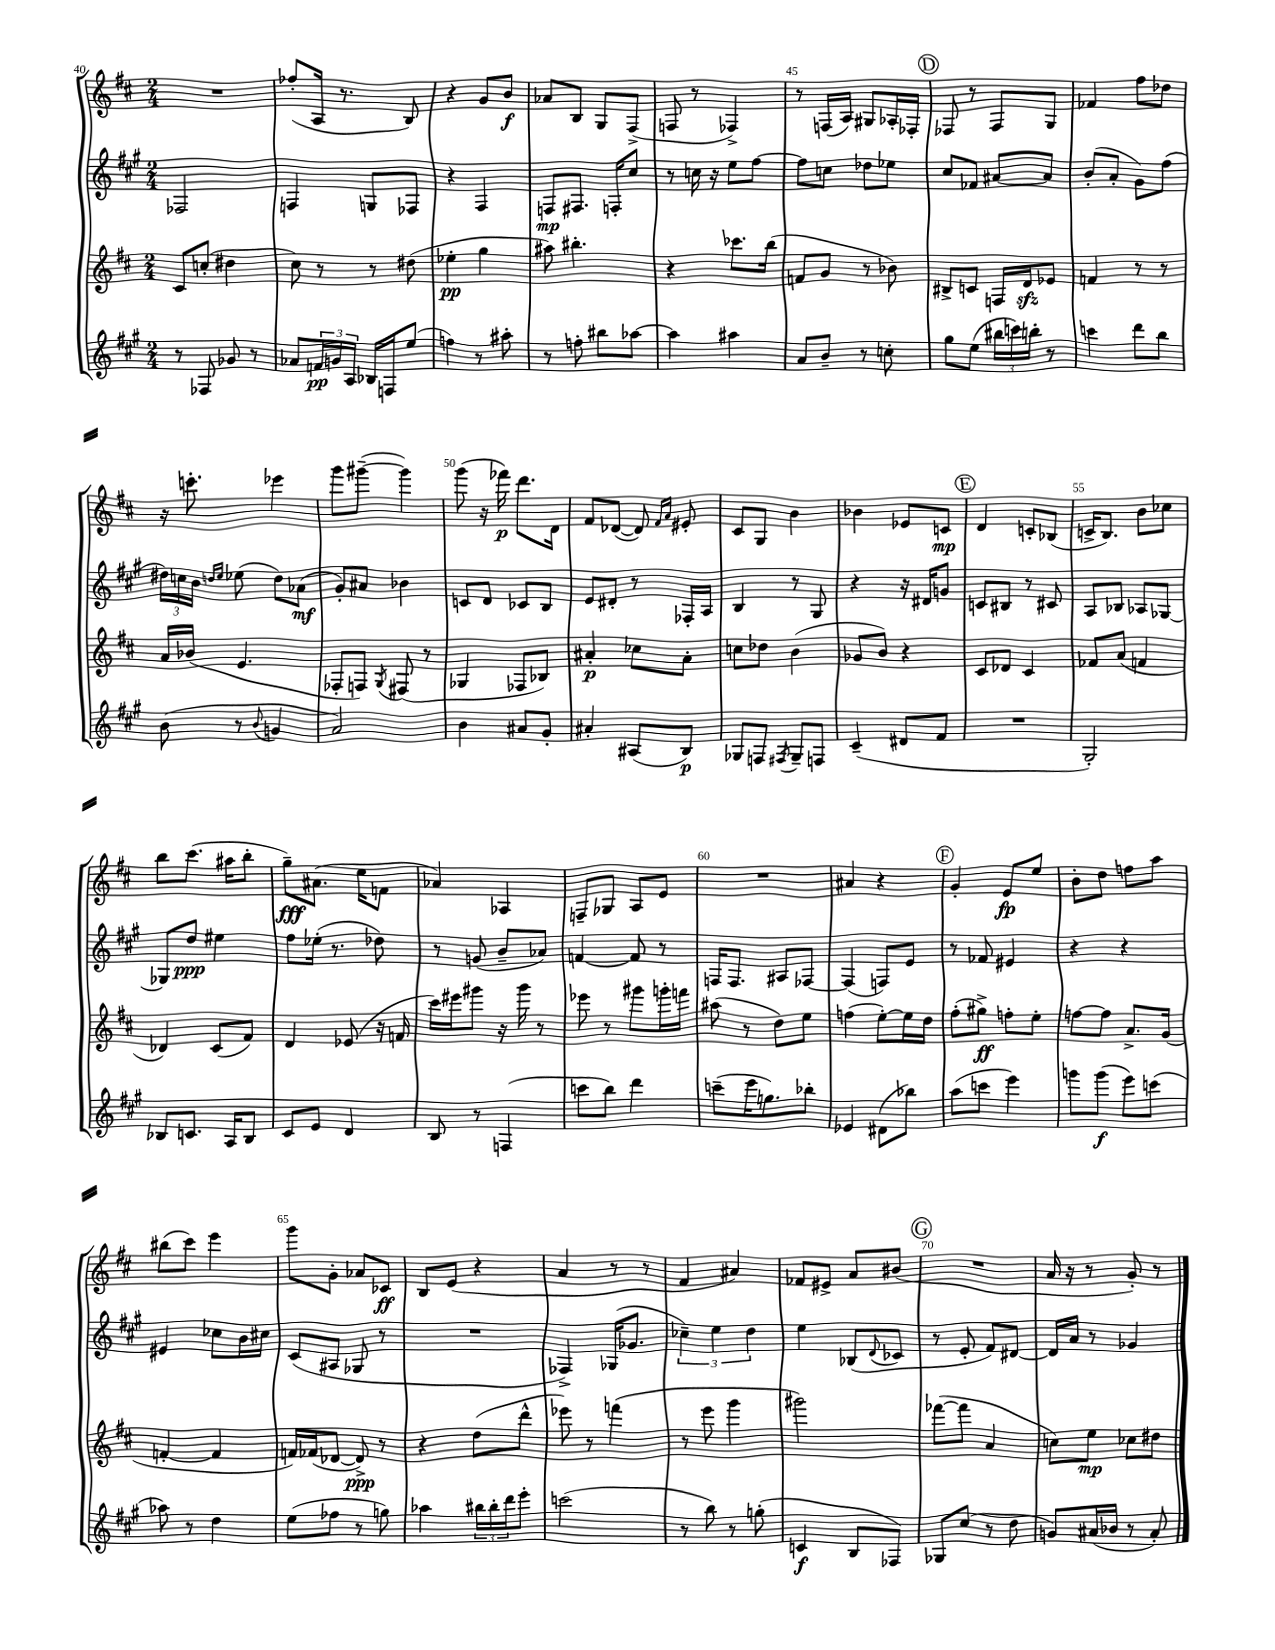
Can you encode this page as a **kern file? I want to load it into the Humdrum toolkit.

**kern	**kern	**kern	**kern
*staff4	*staff3	*staff2	*staff1
*clefG2	*clefG2	*clefG2	*clefG2
*k[f#c#g#]	*k[f#c#]	*k[f#c#g#]	*k[f#c#]
*M2/4	*M2/4	*M2/4	*M2/4
8r	8c#	2F-	2r
8F-	(8cc'	.	.
8g-	4dd#	.	.
8r	.	.	.
=	=	=	=
8a-	8cc#)	4F	(8ff-'
24f	8r	.	16A
24g	.	.	.
.	.	.	8.r
24A	.	.	.
16B-	8r	8G	.
16F	.	.	.
(8ee	(8dd#	8F-	8B)
=	=	=	=
4ff)	4ee-'	4r	4r
8r	4gg	4F#	8g
8aa#'	.	.	8b
=	=	=	=
8r	8aa#)	8F	8a-
8ff'	4.bb#'	8.F#	8B
8bb#	.	.	8G
.	.	16F'	.
[8aa-	.	8cc#	(8F#^
=	=	=	=
4aa-]	4r	8r	8F
.	.	16cc	8r
.	.	16r	.
4aa#	8.ccc-	8ee	4F-^)
.	.	[8ff#	.
.	(16bb	.	.
=	=	=	=
8a	8f	8ff#]	8r
8b~	8g	8cc	(16F
.	.	.	16A)
8r	8r	8dd-	8G#
8cc'	8b-)	8ee-	16A-'
.	.	.	16F-'
=	=	=	=
8gg#	8B#^	8cc#	8F-
(8ee	8c	8f-	8r
24bb#	16F	[8a#	8F-
24ccc)	.	.	.
.	16d	.	.
24bb'	.	.	.
8r	8e-	8a#]	8G
=	=	=	=
4ccc	4f	(8b'	4f-
.	.	8a'	.
8ddd	8r	8g#)	8ff#
8bb	8r	(8ff#	8dd-
=	=	=	=
(8b	16a	24dd#)	16r
.	.	24cc	.
.	(16b-	.	8.ccc'
.	.	24b	.
.	.	16qqdd	.
.	.	16qqee	.
8r	4.e	(8ee-	.
8qqb	.	.	.
4g	.	8dd)	4eee-
.	.	(8a-	.
=	=	=	=
2a)	8F-'	8g#')	8ggg
.	8F)	8a#	([8ggg#~
.	8qG	.	.
.	(8F#	4b-	4ggg#])
.	8r	.	.
=	=	=	=
4b	4G-	8c	(8ggg
.	.	8d	16r
.	.	.	16fff-)
8a#	8F-	8c-	8.ddd
8g#'	8B-)	8B	.
.	.	.	16d
=	=	=	=
4a#'	4a#'	8e	8f#
.	.	8d#'	([8d-
(8A#	8cc-	8r	8d-])
.	.	.	16qqf#
.	.	.	16qqa
8B)	8a#'	16F-'	8e#'
.	.	16A	.
=	=	=	=
8G-	8cc	4B	8c#
8F	8dd-	.	8G
8qF#	.	.	.
8G-~	(4b	8r	4b
8F	.	8G#	.
=	=	=	=
(4c#~	8g-	4r	4b-
.	8b)	.	.
8d#	4r	16r	8e-
.	.	16d#	.
8f#	.	8g	8c
=	=	=	=
2r	8c#	8c	4d
.	8d-	8B#	.
.	4c#	8r	8c'
.	.	8c#	(8B-
=	=	=	=
2G#')	8f-	8A	16c^
.	.	.	8.B)
.	(8a	8B-	.
.	4f	8A-	8b
.	.	[8G-	8cc-
=	=	=	=
8B-	4d-)	8G-]	8bb
8.c	.	8dd	(8.ccc#
.	(8c#	4ee#	.
16A	.	.	16aa#
8B-	8f#)	.	8bb'
=	=	=	=
8c#	4d	8ff#	8gg~)
8e	.	(16ee-'	(8.a#
.	.	8.r	.
4d	(8e-	.	.
.	.	.	16ee
.	16r	8dd-)	8f
.	16f	.	.
=	=	=	=
8B	16ccc#)	8r	4a-)
.	16eee#	.	.
8r	8ggg#	(8g	.
(4F	16r	8b~	4A-
.	16ggg#	.	.
.	8r	8a-)	.
=	=	=	=
8ccc	8eee-	[4f	8F~
8bb)	8r	.	8G-
4ddd	8ggg#	8f]	8A
.	16ggg'	8r	8e
.	16fff	.	.
=	=	=	=
(8ccc~	(8aa#	16F	2r
.	.	8.F	.
16eee	8r	.	.
8.gg)	.	.	.
.	8dd)	8A#	.
8bb-'	8ee	[8F-	.
=	=	=	=
4e-	(4ff	(4F-]	4a#
(8d#	[8ee')	8F)	4r
8bb-)	16ee]	8e	.
.	16dd	.	.
=	=	=	=
(8aa	(8ff#'	8r	4g'
8ccc	8gg#^)	8f-	.
4eee)	8ff'	4e#	8e
.	8ee'	.	8ee
=	=	=	=
8ggg	[8ff	4r	8b'
(8ggg	8ff]	.	8dd
8eee)	8.a^	4r	8ff
(8ccc	.	.	8aa
.	(16g	.	.
=	=	=	=
8aa-)	[4f'	4e#	(8bb#
8r	.	.	8ccc#)
4dd	4f]	8cc-	4eee
.	.	16b	.
.	.	16cc#	.
=	=	=	=
(8ee	16f)	(8c#	8ggg
.	(16f-	.	.
8ff-	[8d-	8A#	8g'
8r	8d-^])	8G-	8a-
8gg)	8r	8r	8c-
=	=	=	=
4aa-	4r	2r	8B
.	.	.	(8e
24bb#	(8dd	.	4r
24bb#'	.	.	.
24ddd	.	.	.
8eee'	8ddd^^	.	.
=	=	=	=
(2ccc	8eee-)	4F-^)	4a
.	8r	.	.
.	(4fff	(16G-	8r
.	.	8.g-	.
.	.	.	8r
=	=	=	=
8r	8r	6cc-~)	4f#
8bb)	8eee	.	.
.	.	6ee	.
8r	4ggg	.	4a#)
.	.	6dd	.
(8gg'	.	.	.
=	=	=	=
4c	2ggg#)	4ee	8f-
.	.	.	8e#^
8B	.	(8B-	8a
.	.	8qqd	.
8F-)	.	8c-	(8b#
=	=	=	=
8G-	([8fff-	8r	2r
(8cc#	8fff-]	8e'	.
8r	4a	8f#)	.
8dd	.	[8d#	.
=	=	=	=
8g)	8cc)	16d#]	16a
.	.	16a	16r
(16a#	8ee	8r	8r
16b-	.	.	.
8r	8cc-	4g-	8g')
8a#')	8dd#	.	8r
==	==	==	==
*-	*-	*-	*-
